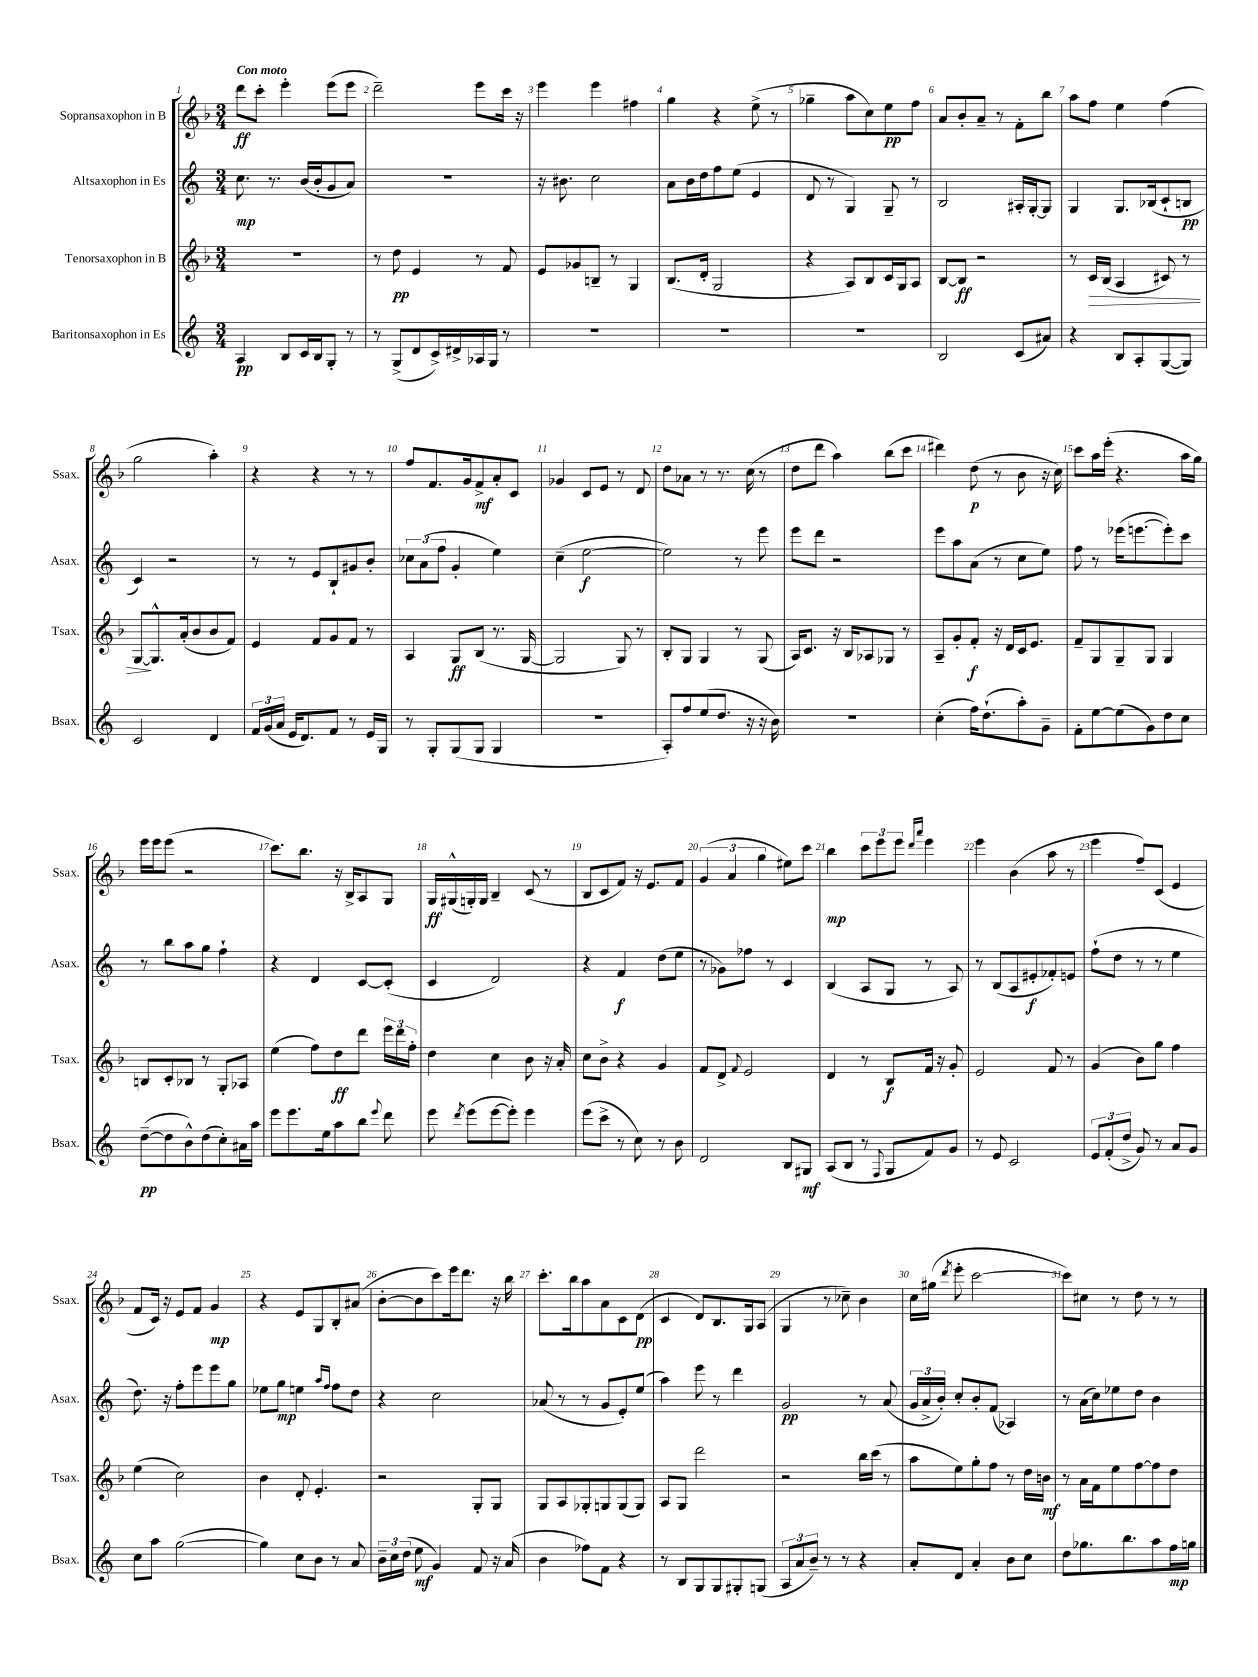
<<
\new StaffGroup <<
\new Staff = "s0" \with { instrumentName = "Sopransaxophon in B" shortInstrumentName = "Ssax." } {
    \clef treble \key f \major \numericTimeSignature \time 3/4 \tempo "Con moto"
    \autoBeamOff d'''8[\ff c'''8]-. e'''4-. e'''8[( e'''8] |
    d'''2--) e'''8[ c'''16] r16 |
    e'''4 e'''4 fis''4 |
    g''4 r4 e''8->( r8 |
    ges''4-- a''8[ c''8) e''8\pp f''8] |
    a'8[ bes'8-. a'8]-- r8 f'8[-. bes''8] |
    a''8[ f''8] e''4 f''4( |
    g''2 a''4-.) |
    r4 r4 r8 r8 |
    f''8[ f'8. g'16 f'8->\mf a'8-. c'8] |
    ges'4 c'8[ e'8] r8 d'8 |
    d''8[ aes'8] r8 r8. c''16( r8 |
    d''8[ d'''8] a''4) bes''8[( c'''8] |
    dis'''4) d''8\p( r8 bes'8 r16 c''16) |
    c'''8[ a''16 e'''16]-.( r4. a''16[ g''16]) |
    e'''16[ e'''16 e'''8]( r2 |
    c'''8.[) bes''8.] r16 bes16[-> a8 g8] |
    g16[\ff gis16-^( g16-.) g16] bes4-- c'8( r8 |
    bes8[ c'8 f'8]) r16 e'8.[ f'8] |
    \tuplet 3/2 { g'4( a'4 g''4 } eis''8[) c'''8] |
    bes''4\mp \tuplet 3/2 { c'''8[ e'''8 e'''8] } \grace { d'''16[ a'''16] } e'''4 |
    e'''4 bes'4( a''8 r8 |
    e'''4 f''8[--) c'8]( e'4 |
    f'8[ c'16]) r16 e'8[ f'8] g'4\mp |
    r4 e'8[ g8 bes8-. ais'8]( |
    bes'8[~-. bes'8 c'''8) e'''16 d'''8.] r16 bes''16 |
    c'''8.[-. bes''16 a''8 a'8 c'8 d'8]\pp( |
    c'4 d'8[) bes8. g16 a8]( |
    g4 r8 ces''8--) bes'4 |
    c''16[ gis''16]( \acciaccatura { d'''8 } e'''8-. c'''2~ |
    c'''8[) cis''8] r8 d''8 r8 r8 \bar "|." |
}
\new Staff = "s1" \with { instrumentName = "Altsaxophon in Es" shortInstrumentName = "Asax." } {
    \clef treble \key c \major \numericTimeSignature \time 3/4
    \autoBeamOff c''8.\mp r8. b'16[( b'16-. g'8 a'8]) |
    R2. |
    r16 bis'8. c''2 |
    a'8[ b'16 d''16 f''8 e''8]( e'4 |
    d'8 r8 g4) g8-- r8 |
    b2 ais16[-. g16~-. g8] |
    g4 g8.[ bes16( c'8-! b8]\pp |
    c'4) r2 |
    r8 r8 e'8[ b8-! gis'8 b'8]-. |
    \tuplet 3/2 { ces''8[ a'8( f''8] } g'4-. e''4) |
    c''4--( e''2~\f |
    e''2) r8 e'''8 |
    e'''8[ d'''8] r2 |
    e'''8[ a''8 a'8]( r8 c''8[ e''8]) |
    f''8 r8 ees'''16[( e'''8.~ e'''8-.) c'''8] |
    r8 b''8[ a''8 g''8] f''4-! |
    r4 d'4 c'8[~ c'8]-.( |
    c'4 d'2) |
    r4 f'4\f d''8[( e''8] |
    r8 ges'8[) fes''8] r8 c'4 |
    b4( a8[ g8] r8 a8) |
    r8 b8[( a8 eis'8-.\f fes'8-.) e'8] |
    f''8[-!( d''8] r8 r8 e''4 |
    d''8.) r16 f''8[-. e'''8 e'''8 g''8] |
    ees''8[ g''8]\mp e''4 \grace { a''16[ f''16] } f''8[ d''8] |
    r4 c''2 |
    aes'8( r8 r8 g'8[ e'8-.) e''8]( |
    a''4) e'''8 r8 d'''4 |
    g'2\pp r8 a'8( |
    \tuplet 3/2 { g'16[ a'16-> b'16]-.) } c''8[-. b'8-. f'8]( aes4) |
    r8 a'16[( c''16) ees''8 d''8] b'4 \bar "|." |
}
\new Staff = "s2" \with { instrumentName = "Tenorsaxophon in B" shortInstrumentName = "Tsax." } {
    \clef treble \key f \major \numericTimeSignature \time 3/4
    \autoBeamOff R2. |
    r8 d''8\pp e'4 r8 f'8 |
    e'8[ ges'8 b8]-- r8 g4 |
    bes8.[( d'16]-. g2 |
    r4 a8[) bes8 c'16 g16 a8] |
    bes8[~ bes8]\ff r2 |
    r8 c'16[\> bes16]( a4 cis'8) r8 |
    g8[~\! g8.-^ a'16-.( bes'8 bes'8 f'8]) |
    e'4 f'8[ g'8 f'8] r8 |
    a4 g8[\ff bes8]( r8. g16~ |
    g2 g8) r8 |
    bes8[-. g8] g4 r8 g8( |
    a16[) c'8.] r16 bes16[ aes8 ges8] r8 |
    a8[-- g'8-. f'8]-.\f r16 d'16[ c'16 e'8.] |
    f'8[-- g8 g8-- g8] g4 |
    b8[ c'8-. bes8] r8 g8[-. aes8] |
    e''4( f''8[) d''8\ff d'''8] \tuplet 3/2 { e'''16[ d'''16 f''16]-. } |
    d''4 c''4 bes'8 r16 a'16-. |
    c''8[ bes'8]-> r4 g'4 |
    f'8[ d'8]-> \appoggiatura { f'8 } e'2 |
    d'4 r8 bes8[\f f'16] r16 g'8-. |
    e'2 f'8 r8 |
    g'4( bes'8[) g''8] f''4 |
    e''4( c''2) |
    bes'4 d'8-. e'4.-. |
    r2 g8[-. g8] |
    g8[ a8 ges8-. g8 g8( g8]) |
    a8[ g8] d'''2 |
    r2 bes''16[ c'''16]( r8 |
    a''8[ e''8) g''8-. f''8] r8 d''16[ b'16]\mf |
    r8 a'16[ f'16 e''8 f''8~ f''8 d''8] \bar "|." |
}
\new Staff = "s3" \with { instrumentName = "Baritonsaxophon in Es" shortInstrumentName = "Bsax." } {
    \clef treble \key c \major \numericTimeSignature \time 3/4
    \autoBeamOff a4\pp b8[ c'16 b16 g8]-. r8 |
    r8 g8[->( d'8 c'16->) dis'16-> aes16 g16] r8 |
    R2. |
    R2. |
    R2. |
    b2 c'8[( ais'8]) |
    r4 b8[ a8-. g8~( g8]) |
    c'2 d'4 |
    \tuplet 3/2 { f'16[ g'16( a'16] } e'16[ d'8.) f'8] r8 e'16[ g16] |
    r8 g8[-. g8( g8] g4 |
    R2. |
    a8[-.) f''8 e''8( d''8.] r16 r16 b'16) |
    R2. |
    c''4-.( f''16[) d''8.-!( a''8-.) g'8]-- |
    f'8[-. e''8~ e''8( g'8) d''8 c''8] |
    d''8[~--\pp( d''8 b'8-^) d''8( c''8-.) ais'16 a''16] |
    e'''8[ e'''8. e''16 a''8 b''8] \appoggiatura { e'''8 } d'''8 |
    e'''8 \acciaccatura { d'''8 } e'''8[( e'''8~ e'''8]-.) e'''4 |
    e'''8[( c'''8]-> r8 c''8) r8 b'8 |
    d'2 b8[ gis8]\mf |
    a8[( b8] r8 \appoggiatura { f8 } g8[ f'8) g'8] |
    r8 e'8 c'2 |
    \tuplet 3/2 { e'8[ f'8-.( d''8]-> } g'8) r8 a'8[ g'8] |
    c''8[ a''8] g''2~( |
    g''4) c''8[ b'8] r8 a'8 |
    \tuplet 3/2 { b'16[-- c''16 d''16]( } e''8\mf g'4) f'8 r16 a'16( |
    b'4 fes''8[) f'8] r4 |
    r8 b8[ g8 g8 gis8-. g8]( |
    \tuplet 3/2 { a8[ a'8 b'8]--) } r8 r8 r4 |
    a'8[-. d'8] a'4-. b'8[ c''8] |
    d''8[ ges''8. b''8. a''8 f''16\mp g''16] \bar "|." |
}
>>
>>
\layout { \context { \Score \override BarNumber.break-visibility = ##(#f #t #t) barNumberVisibility = #all-bar-numbers-visible } }
